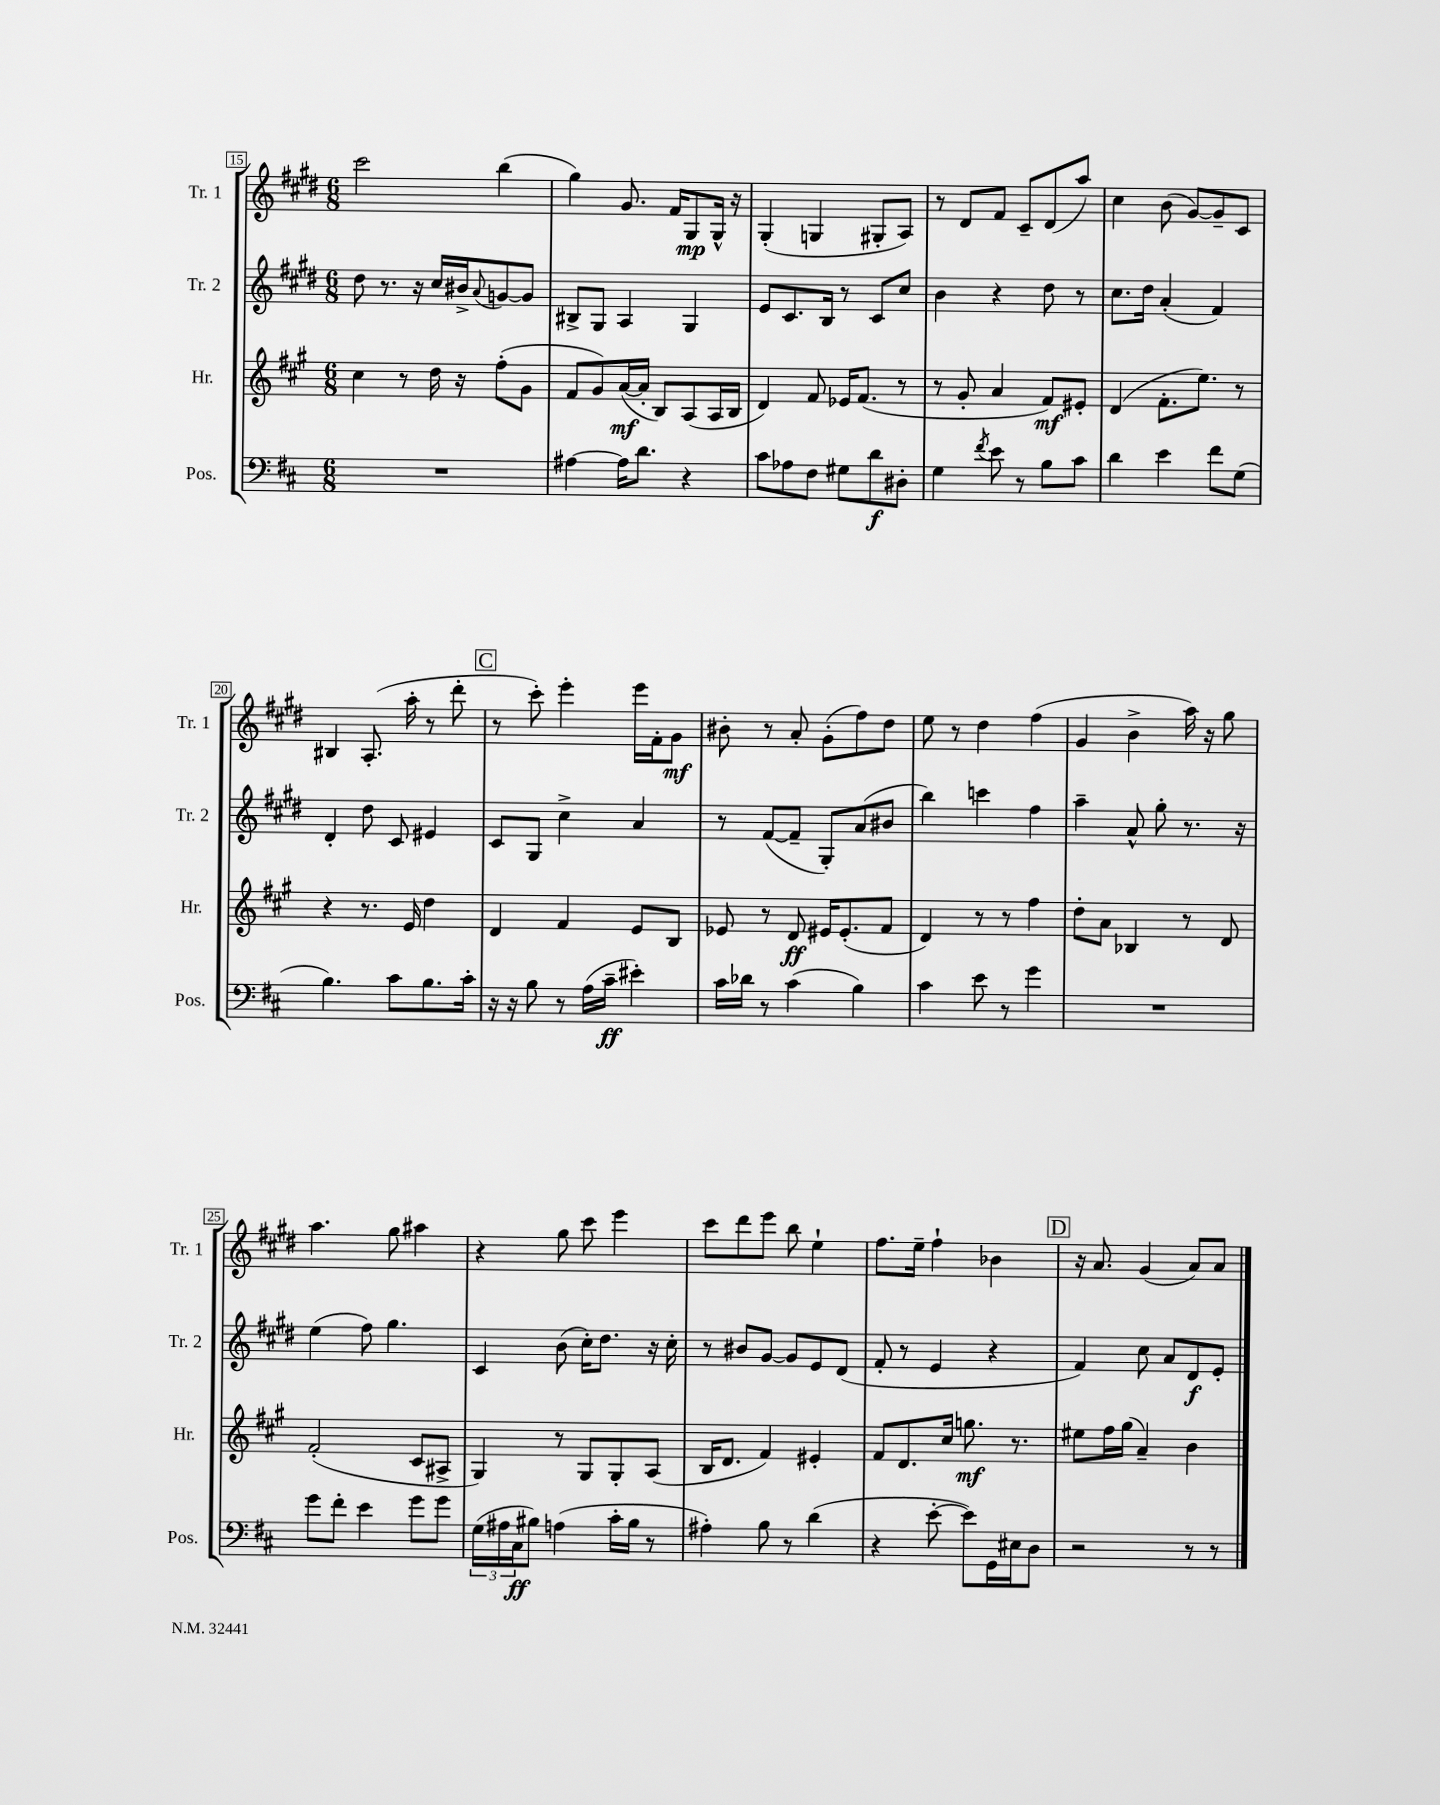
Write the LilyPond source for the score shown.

<<
\new StaffGroup <<
\new Staff = "s0" \with { instrumentName = "Tr. 1" shortInstrumentName = "Tr. 1" } {
    \clef treble \key e \major \numericTimeSignature \time 6/8
    cis'''2 b''4( |
    gis''4) gis'8. fis'16 gis8\mp gis16-^ r16 |
    gis4-.( g4 gis8-. a8) |
    r8 dis'8 fis'8 cis'8-- dis'8( a''8) |
    cis''4 b'8( gis'8~) gis'8-- cis'8 |
    bis4 a8.-.( a''16-. r8 dis'''8-. |
    \mark \markup { \box "C" } r8 cis'''8-.) e'''4-. e'''16 fis'16-. gis'8\mf |
    bis'8-. r8 a'8-. gis'8-.( fis''8) dis''8 |
    e''8 r8 dis''4 fis''4( |
    gis'4 b'4-> a''16) r16 gis''8 |
    a''4. gis''8 ais''4 |
    r4 gis''8 cis'''8 e'''4 |
    cis'''8 dis'''8 e'''8 b''8 e''4-! |
    fis''8. e''16-- fis''4-! bes'4 |
    \mark \markup { \box "D" } r16 a'8. gis'4( a'8) a'8 \bar "|." |
}
\new Staff = "s1" \with { instrumentName = "Tr. 2" shortInstrumentName = "Tr. 2" } {
    \clef treble \key e \major \numericTimeSignature \time 6/8
    dis''8 r8. r16 cis''16 bis'16-> \appoggiatura { a'8 } g'8~ g'8 |
    bis8-> gis8 a4 gis4 |
    e'8 cis'8. b16 r8 cis'8 cis''8 |
    b'4 r4 dis''8 r8 |
    cis''8. dis''16 a'4-.( fis'4) |
    dis'4-. dis''8 cis'8 eis'4 |
    \mark \markup { \box "C" } cis'8 gis8 cis''4-> a'4 |
    r8 fis'8~( fis'8-- gis8-.) a'8( bis'8 |
    b''4) c'''4 fis''4 |
    a''4-- a'8-^ gis''8-. r8. r16 |
    e''4( fis''8) gis''4. |
    cis'4 b'8( cis''16-.) dis''8. r16 cis''16-. |
    r8 bis'8 gis'8~ gis'8 e'8 dis'8( |
    fis'8-. r8 e'4 r4 |
    \mark \markup { \box "D" } fis'4) cis''8 a'8 dis'8\f e'8-. \bar "|." |
}
\new Staff = "s2" \with { instrumentName = "Hr." shortInstrumentName = "Hr." } {
    \clef treble \key a \major \numericTimeSignature \time 6/8
    cis''4 r8 d''16 r16 fis''8-.( gis'8 |
    fis'8 gis'8) a'16~\mf( a'16-. b8) a8( a16 b16 |
    d'4) fis'8 ees'16 fis'8.( r8 |
    r8 gis'8-. a'4 fis'8\mf) eis'8-. |
    d'4( fis'8.-. e''8.) r8 |
    r4 r8. e'16 d''4 |
    \mark \markup { \box "C" } d'4 fis'4 e'8 b8 |
    ees'8 r8 d'8\ff eis'16 eis'8.-.( fis'8 |
    d'4) r8 r8 fis''4 |
    d''8-. a'8 bes4 r8 d'8 |
    fis'2-.( cis'8 ais8-> |
    gis4) r8 gis8 gis8-. a8( |
    b16 d'8. fis'4) eis'4-. |
    fis'8 d'8. cis''16 g''8.\mf r8. |
    \mark \markup { \box "D" } eis''8 fis''16 gis''16( a'4--) b'4 \bar "|." |
}
\new Staff = "s3" \with { instrumentName = "Pos." shortInstrumentName = "Pos." } {
    \clef bass \key d \major \numericTimeSignature \time 6/8
    R2. |
    ais4~ ais16 d'8. r4 |
    cis'8 aes8 fis8 gis8 d'8\f dis8-. |
    g4 \acciaccatura { fis'8 } e'8 r8 b8 cis'8 |
    d'4 e'4 fis'8 g8( |
    b4.) cis'8 b8. cis'16-. |
    \mark \markup { \box "C" } r16 r16 b8 r8 a16( cis'16--\ff eis'4-.) |
    cis'16 des'16 r8 cis'4( b4) |
    cis'4 e'8 r8 g'4 |
    R2. |
    g'8 fis'8-. e'4 g'8 g'8 |
    \tuplet 3/2 { g16( ais16 cis16\ff } bis8) a4( cis'16-. bis16 r8 |
    ais4-.) b8 r8 d'4( |
    r4 e'8~-. e'8) g,16 eis16 d8 |
    \mark \markup { \box "D" } r2 r8 r8 \bar "|." |
}
>>
>>
\layout { \context { \Score currentBarNumber = #15 \override BarNumber.stencil = #(make-stencil-boxer 0.1 0.3 ly:text-interface::print) } }
